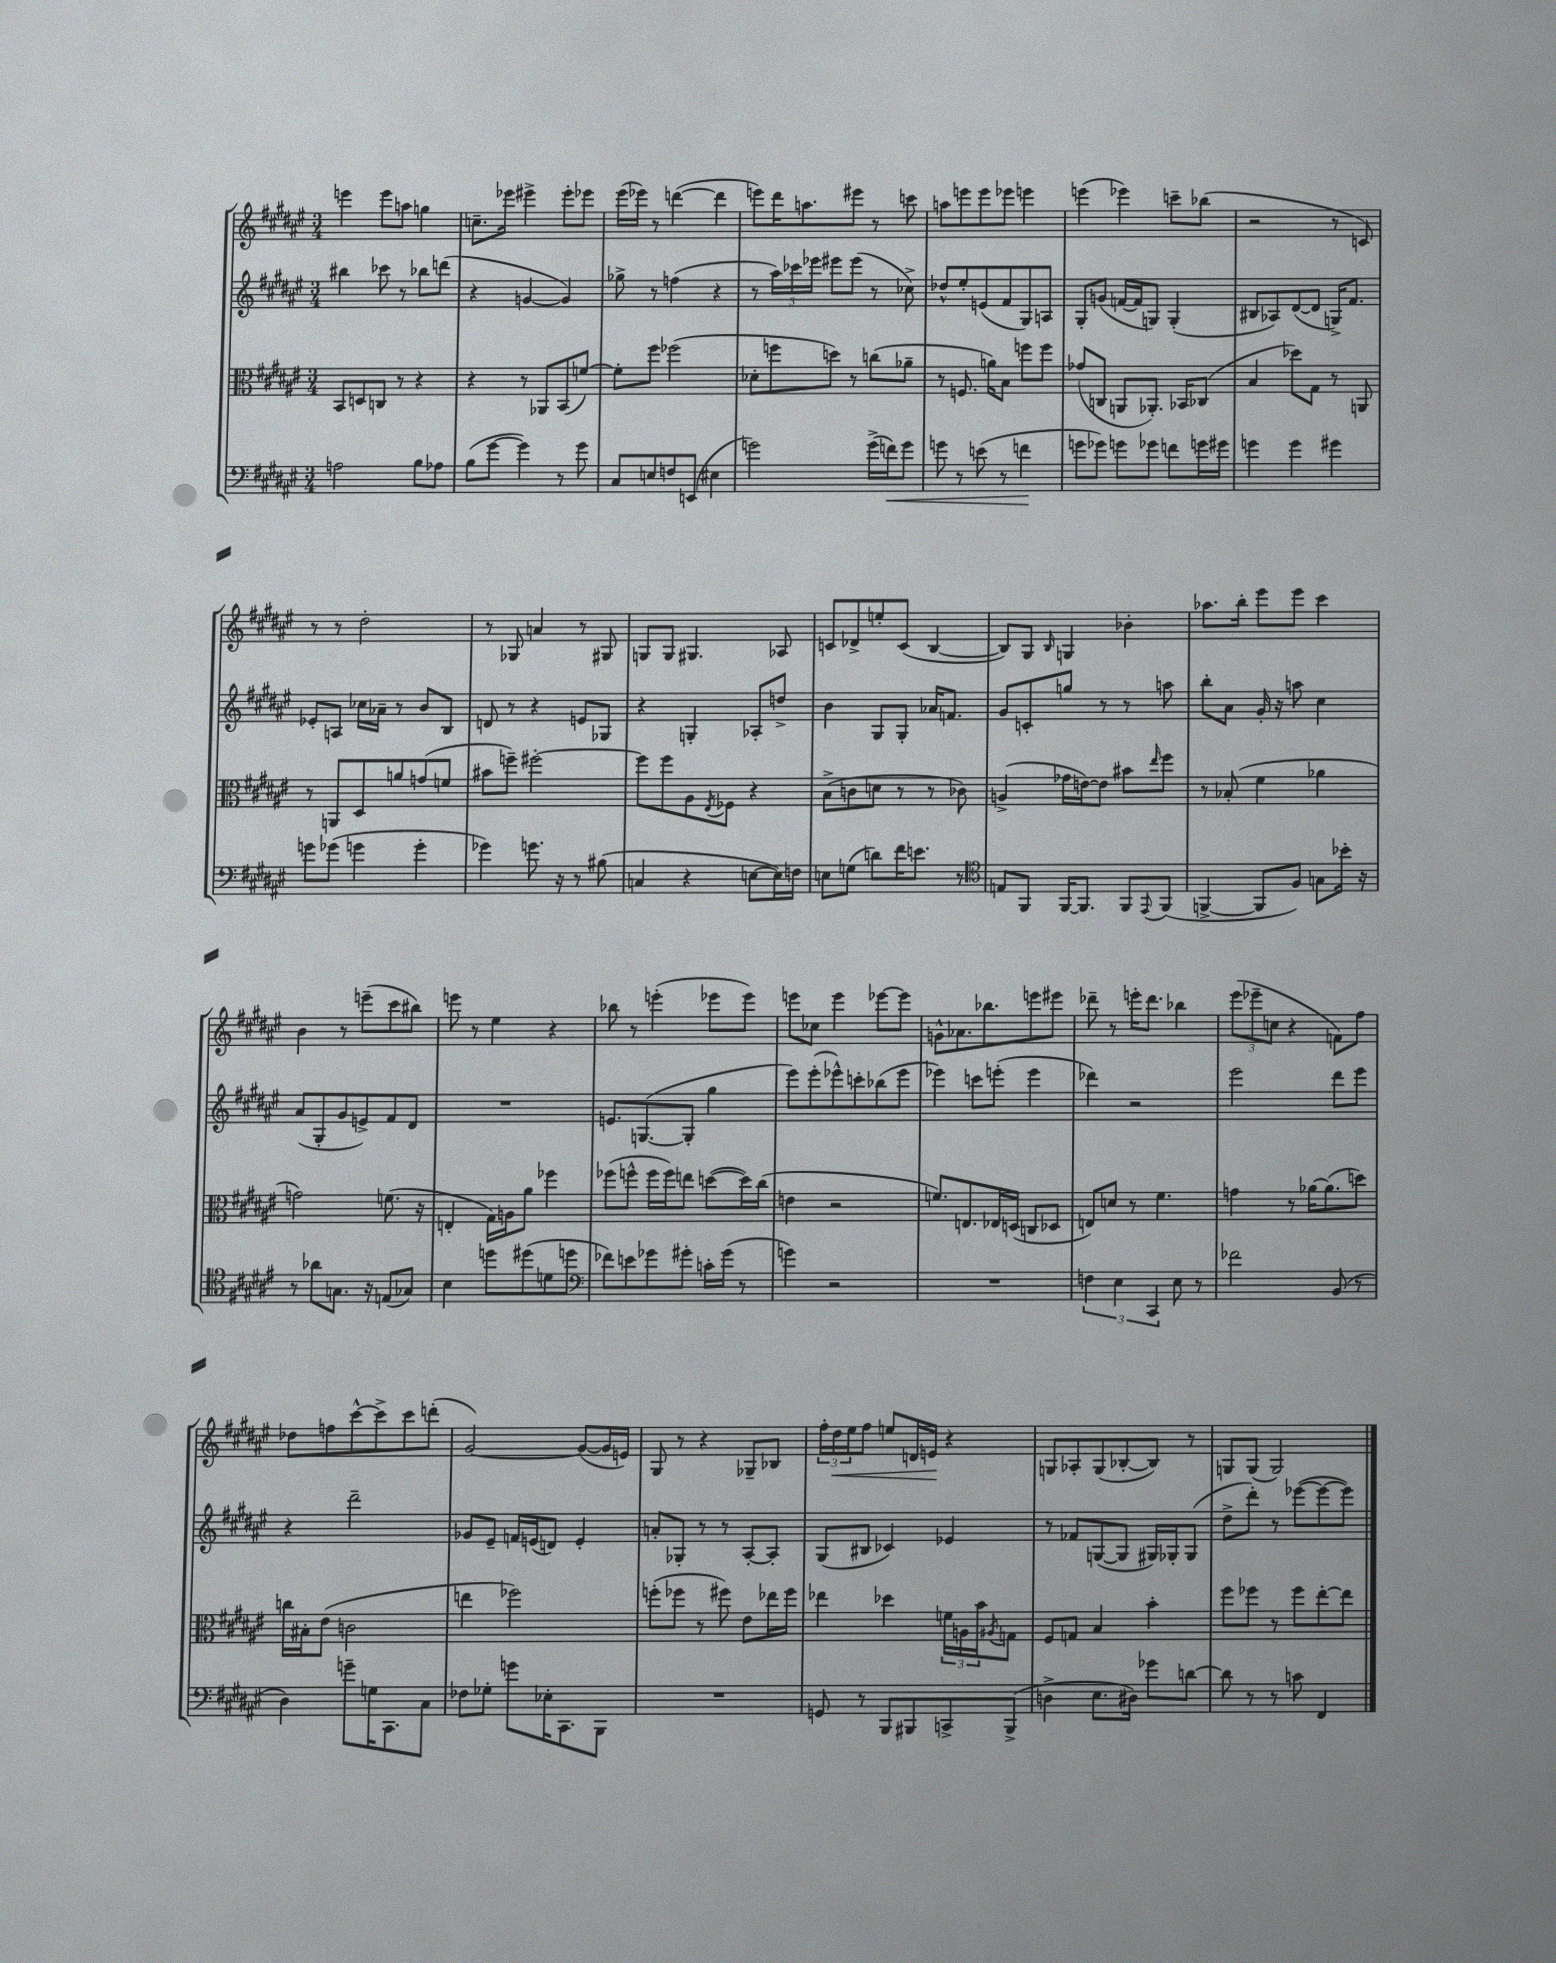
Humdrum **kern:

**kern	**dynam	**kern	**kern	**kern	**dynam
*part4	*part4	*part3	*part2	*part1	*part1
*staff4	*staff4	*staff3	*staff2	*staff1	*staff1
*clefF4	*	*clefC3	*clefG2	*clefG2	*
*k[f#c#g#d#a#e#]	*	*k[f#c#g#d#a#e#]	*k[f#c#g#d#a#e#]	*k[f#c#g#d#a#e#]	*
*M3/4	*	*M3/4	*M3/4	*M3/4	*
=2	=2	=2	=2	=2	=2
2An\	.	8BB/L	4bb#X\	4eeen\	.
.	.	8Dn/	.	.	.
.	.	8Cn/J	8ccc-X\	8eee\L	.
.	.	8r	8r	8aan\J	.
8B\L	.	4r	8bb-X\L	4ggn\	.
8A-X\J	.	.	(8dddn\J	.	.
=3	=3	=3	=3	=3	=3
(8B\L	.	4r	4r	8.ccn~\L	.
[8g#\J	.	.	.	.	.
.	.	.	.	16eee-X\Jk	.
4g#\])	.	8r	[4gn/	4eee#X^\	.
.	.	8AA-X/L	.	.	.
8r	.	(8BB/	4g/])	8eee#'\L	.
8g#\	.	[8fn/J)	.	8eee-X\J	.
=4	=4	=4	=4	=4	=4
8C#/L	.	8f'\L]	8gg-X^\	(16eee#\LL	.
.	.	.	.	16eee-X\JJ)	.
8En/	.	8ff#\J	8r	8r	.
8Fn/	.	(2ff-X\	(4ffn\	([4dddn\	.
(8EEn/J	.	.	.	.	.
4E#X\	.	.	4r	4ddd\]	.
=5	=5	=5	=5	=5	=5
2gn\)	.	8d-X'\L	8r	8eeen\L)	.
.	.	8ffn\	24aa#\LL)	16ddd#\K	.
.	.	.	24ccc-X\	.	.
.	.	.	.	8.aan\	.
.	.	.	24eee-X\JJ	.	.
.	.	8ddn\J)	8eee#X\L	.	.
.	.	8r	(8eee#\J	8eee#X\J	.
(16g^\LL	.	(8ccn\L	8r	8r	.
!	!LO:HP:b	!	!	!	!
16fn\J)	<	.	.	.	.
8g\J	.	8a-X~\J	8cc-X^\)	8cccn\	.
=6	=6	=6	=6	=6	=6
8gn\	.	8r	8dd-X^^/L	8aan\L	.
8r	.	8.Fn/	8ee#'/	8eeen\	.
(8en\	.	.	(8en/	8eee\	.
.	.	16an\KL)	.	.	.
8r	.	8B\J	8f#/	8eee-X\J	.
4fn\	.	8ffn\L	8G#/)	4eeen\	.
.	.	8ff\J	8An/J	.	.
.	[	.	.	.	.
=7	=7	=7	=7	=7	=7
8gn\L	.	(8g-X/L	8G#'/L	(4eeen\	.
8g-X\J)	.	8Cn/J	(8gn/J	.	.
8gn\L	.	8AAn/L	[16fn/LL	4eee-X\)	.
.	.	.	16f/J]	.	.
8g-X\J	.	8.AA-X'/J)	8Gn/J)	.	.
8fn\L	.	.	(4G'/	8cccn~\L	.
.	.	16BB-X/KL	.	.	.
16gn\L	.	(8C-X/J	.	(8bb-X\J	.
16g#X\JJ	.	.	.	.	.
=8	=8	=8	=8	=8	=8
4gn\	.	4B/	8B#X/L	2r	.
.	.	.	8A-X/)	.	.
4g\	.	8dd-X\L)	([8d#/	.	.
.	.	8G#\J	8d#/J]	.	.
4g#X\	.	8r	16Gn^/KL)	8r	.
.	.	.	8.f#/J	.	.
.	.	8AAn/	.	8cn/)	.
!!LO:LB:g=z
=9	=9	=9	=9	=9	=9
8gn\L	.	8r	8e-X'/L	8r	.
(8g-X\J	.	8AAn/L	8An/J	8r	.
4gn\	.	8D#/	16cc-X\LL	2dd#'\	.
.	.	.	16a-X~\JJ	.	.
.	.	8an/	8r	.	.
4g'\	.	(8gn/	8b/L	.	.
.	.	8fn/J	8B/J	.	.
=10	=10	=10	=10	=10	=10
4g-X\)	.	8b#X\L	8dn/	8r	.
.	.	8ffn~\J)	8r	8G-X/	.
8.gn\	.	[2ff#X'\	4r	4an/	.
16r	.	.	.	.	.
8r	.	.	8en/L	8r	.
(8B#X\	.	.	8G-X/J	8G#X/	.
=11	=11	=11	=11	=11	=11
4Cn/	.	8ff#\L]	4r	8Gn/L	.
.	.	8ff#\	.	8G/J	.
4r	.	8A#\	4Gn'/	4.G#X/	.
.	.	8qE#/	.	.	.
.	.	8F-X\J	.	.	.
[8En\L	.	4r	8A-X'/L	.	.
16E\L])	.	.	8ddn^/J	8A-X/	.
16Fn\JJ	.	.	.	.	.
=12	=12	=12	=12	=12	=12
8En\L	.	(8B^\L	4b\	8cn/L	.
(8Gn\J	.	8cn\	.	8d-X^/	.
8dn\L)	.	8dn\J	8G#/L	8een'/	.
16f#\K	.	8r	8G#'/J	(8c/J	.
8.en\J	.	.	.	.	.
.	.	8r	16a-X/KL	[4B/	.
.	.	.	8.fn/J	.	.
8r	.	8c-X\)	.	.	.
=13	=13	=13	=13	=13	=13
*clefC4	*	*	*	*	*
8En/L	.	(4An^/	8g#/L	8B/L])	.
8FF#/J	.	.	8cn'/	8G#/J	.
.	.	.	.	16qqB/	.
[16FF#/KL	.	16g-X\LL	8ggn/J	4Gn/	.
8.FF#/J]	.	[16en\J)	.	.	.
.	.	8e\J]	8r	.	.
8FF#/L	.	8b#X\L	8r	4b-X'\	.
8qqEE#/	.	16qqee#/	.	.	.
(8FF#/J	.	8ff#\J	8aan\	.	.
=14	=14	=14	=14	=14	=14
[4FFn^/	.	8r	8bb'\L	8.aa-X\L	.
.	.	(8B-X'/	8a#\J	.	.
.	.	.	.	16bb'\Jk	.
8FF/L]	.	4f#\	16g#'/	8eee#\L	.
.	.	.	16r	.	.
8F#/J)	.	.	8aan\	8eee#\J	.
8Gn\L	.	4a-X\	4cc#\	4ccc#\	.
16b-X'\Jk	.	.	.	.	.
16r	.	.	.	.	.
!!LO:LB:g=z
=15	=15	=15	=15	=15	=15
8r	.	2gn\)	(8a#/L	4b\	.
8a-X\L	.	.	8G#'/	.	.
8.Gn\J	.	.	8g#/	8r	.
.	.	.	8en^/)	(8eeen~\L	.
16r	.	.	.	.	.
(8En/L	.	(8.fn\	8f#/	8ccc#\	.
8G-X/J)	.	.	8d#/J	8bb#X\J)	.
.	.	16r	.	.	.
=16	=16	=16	=16	=16	=16
4B\	.	4En'/	2.r	8eeen\	.
.	.	.	.	8r	.
8ddn\L	.	16G#\LL)	.	4ee#\	.
.	.	16An\J	.	.	.
(8dd#X\	.	8a#\J	.	.	.
8dn\	.	4ff-X\	.	4r	.
8ddn\J	.	.	.	.	.
=17	=17	=17	=17	=17	=17
*clefF4	*	*	*	*	*
8f-X\L)	.	(8ff-X\L	8.en/L	8bb-X\	.
8en\	.	8ffn^^\J	.	8r	.
.	.	.	([8.Gn/	.	.
8g-X\	.	16ff\LL	.	(4eeen'\	.
.	.	16ff\J)	.	.	.
8g#X'\J	.	8een\J	8G'/J]	.	.
16cn'\LL	.	([8ddn\L	4gg#\	8eee-X\L	.
(16g#\JJ	.	.	.	.	.
8r	.	16dd\L])	.	8eee-\J)	.
.	.	(16cc#\JJ	.	.	.
=18	=18	=18	=18	=18	=18
4gn\)	.	4en\	8eee#\L)	8eeen\L	.
.	.	.	(8eee#'\	8cc-X\J	.
2r	.	2r	8eee-X^^\)	4eee\	.
.	.	.	8cccn'\	.	.
.	.	.	(8bb-X\	[8eee-X\L	.
.	.	.	8eee-\J	8eee-\J]	.
=19	=19	=19	=19	=19	=19
2.r	.	8.fn/L)	4eee-X\)	8gn^^\L	.
.	.	.	.	8.a-X\	.
.	.	8.En/	.	.	.
.	.	.	8cccn\L	.	.
.	.	.	.	8.bb-X\	.
.	.	16E-X/L	(8eeen'\J	.	.
.	.	(16Dn/JJ	.	.	.
.	.	8Cn/L	4eee\	8eeen\	.
.	.	8D-X/J	.	8eee#X\J	.
=20	=20	=20	=20	=20	=20
6Fn\	.	8En/L)	4ddd-X\)	8ddd-X~\	.
.	.	8dn/J	.	8r	.
6E#\	.	.	.	.	.
.	.	8r	2r	16eeen'\KL	.
.	.	.	.	8.ddd-\J	.
6CC#/	.	.	.	.	.
.	.	4.f#\	.	.	.
8E#\	.	.	.	4bb-X\	.
8r	.	.	.	.	.
=21	=21	=21	=21	=21	=21
2f-X\	.	4gn\	2eee#\	(12eee#\L	.
.	.	.	.	12eee-X~\	.
.	.	.	.	12ccn\J	.
.	.	8r	.	4r	.
.	.	[16a-X\KL	.	.	.
.	.	(8.a-\]	.	.	.
(8BB/	.	.	8ddd#\L	8fn\L)	.
8r	.	8ddn\J)	8eee#\J	8ff#\J	.
!!LO:LB:g=z
=22	=22	=22	=22	=22	=22
4D#\)	.	16ccn\LL	4r	8dd-X\L	.
.	.	16B#X'\J	.	.	.
.	.	(8e#\J	.	8ffn\	.
8gn~\L	.	2cn\	2ddd#~\	[8ccc#^^\	.
16Gn\K	.	.	.	8ccc#^\]	.
8.CC#\	.	.	.	.	.
.	.	.	.	8ccc#\	.
8C#\J	.	.	.	(8dddn'\J	.
=23	=23	=23	=23	=23	=23
8F-X\L	.	4een\	8g-X/L	[2g#/)	.
8G-X'\J	.	.	8e#~/J	.	.
8gn\L	.	2ff-X\)	16fn/LL	.	.
.	.	.	(16en/J	.	.
16E-X'\K	.	.	8dn/J)	.	.
8.CC#\	.	.	.	.	.
.	.	.	4e'/	(8g#/L_	.
8BBB\J	.	.	.	16g#/L]	.
.	.	.	.	16en/JJ)	.
=24	=24	=24	=24	=24	=24
2.r	.	(8ffn'\L	8an'/L	8G#/	.
.	.	8ff-X\J	8G-X'/J	8r	.
.	.	8r	8r	4r	.
.	.	8ff#X\)	8r	.	.
.	.	8e#\L	[8A#'/L	8G-X~/L	.
.	.	16ee-X\L	8A#'/J]	8B-X/J	.
.	.	16ff#\JJ	.	.	.
=25	=25	=25	=25	=25	=25
8GGn/	.	4ee-X\	(8G#/L	24ff#'\LL	.
!	!	!	!	!	!LO:HP:b
.	.	.	.	24dd#\	<
.	.	.	.	24ee#\J	.
8r	.	.	8B#X/J	8ff#\J	.
8BBB/L	.	4dd-X\	4c-X/)	8een/L	.
8BBB#X/	.	.	.	16dn/L	.
.	.	.	.	16en/JJ	.
8CCn^/	.	24fn\LL	4e-X/	4r	[
.	.	24An\	.	.	.
.	.	24b\J	.	.	.
.	.	8qA#X/	.	.	.
(8BBB#^/J	.	8Gn\J	.	.	.
=26	=26	=26	=26	=26	=26
4Dn^\	.	8F#/L	8r	8Gn/L	.
.	.	8Gn/J	8f-X/L	8A-X'/	.
8.E#\L	.	4B/	([8Gn/	(8G/	.
.	.	.	8G/J]	[8B-X'/	.
16D#X\Jk)	.	.	.	.	.
8g-X\L	.	4b'\	16G#X/LL)	8B-/J])	.
.	.	.	16G-X'/J	.	.
[8dn\J	.	.	(8G-/J	8r	.
=27	=27	=27	=27	=27	=27
8d\]	.	8ff#\L	8dd#^\L	8Gn/L	.
8r	.	8ff-X\J	8ddd#'\J)	(8G/J	.
8r	.	8r	8r	2G/)	.
8cn\	.	8ff-\L	([8eee-X\L	.	.
4FF#/	.	[8ee#'\	8eee-\_	.	.
.	.	8ee#\J]	8eee-\J])	.	.
==	==	==	==	==	==
*-	*-	*-	*-	*-	*-
